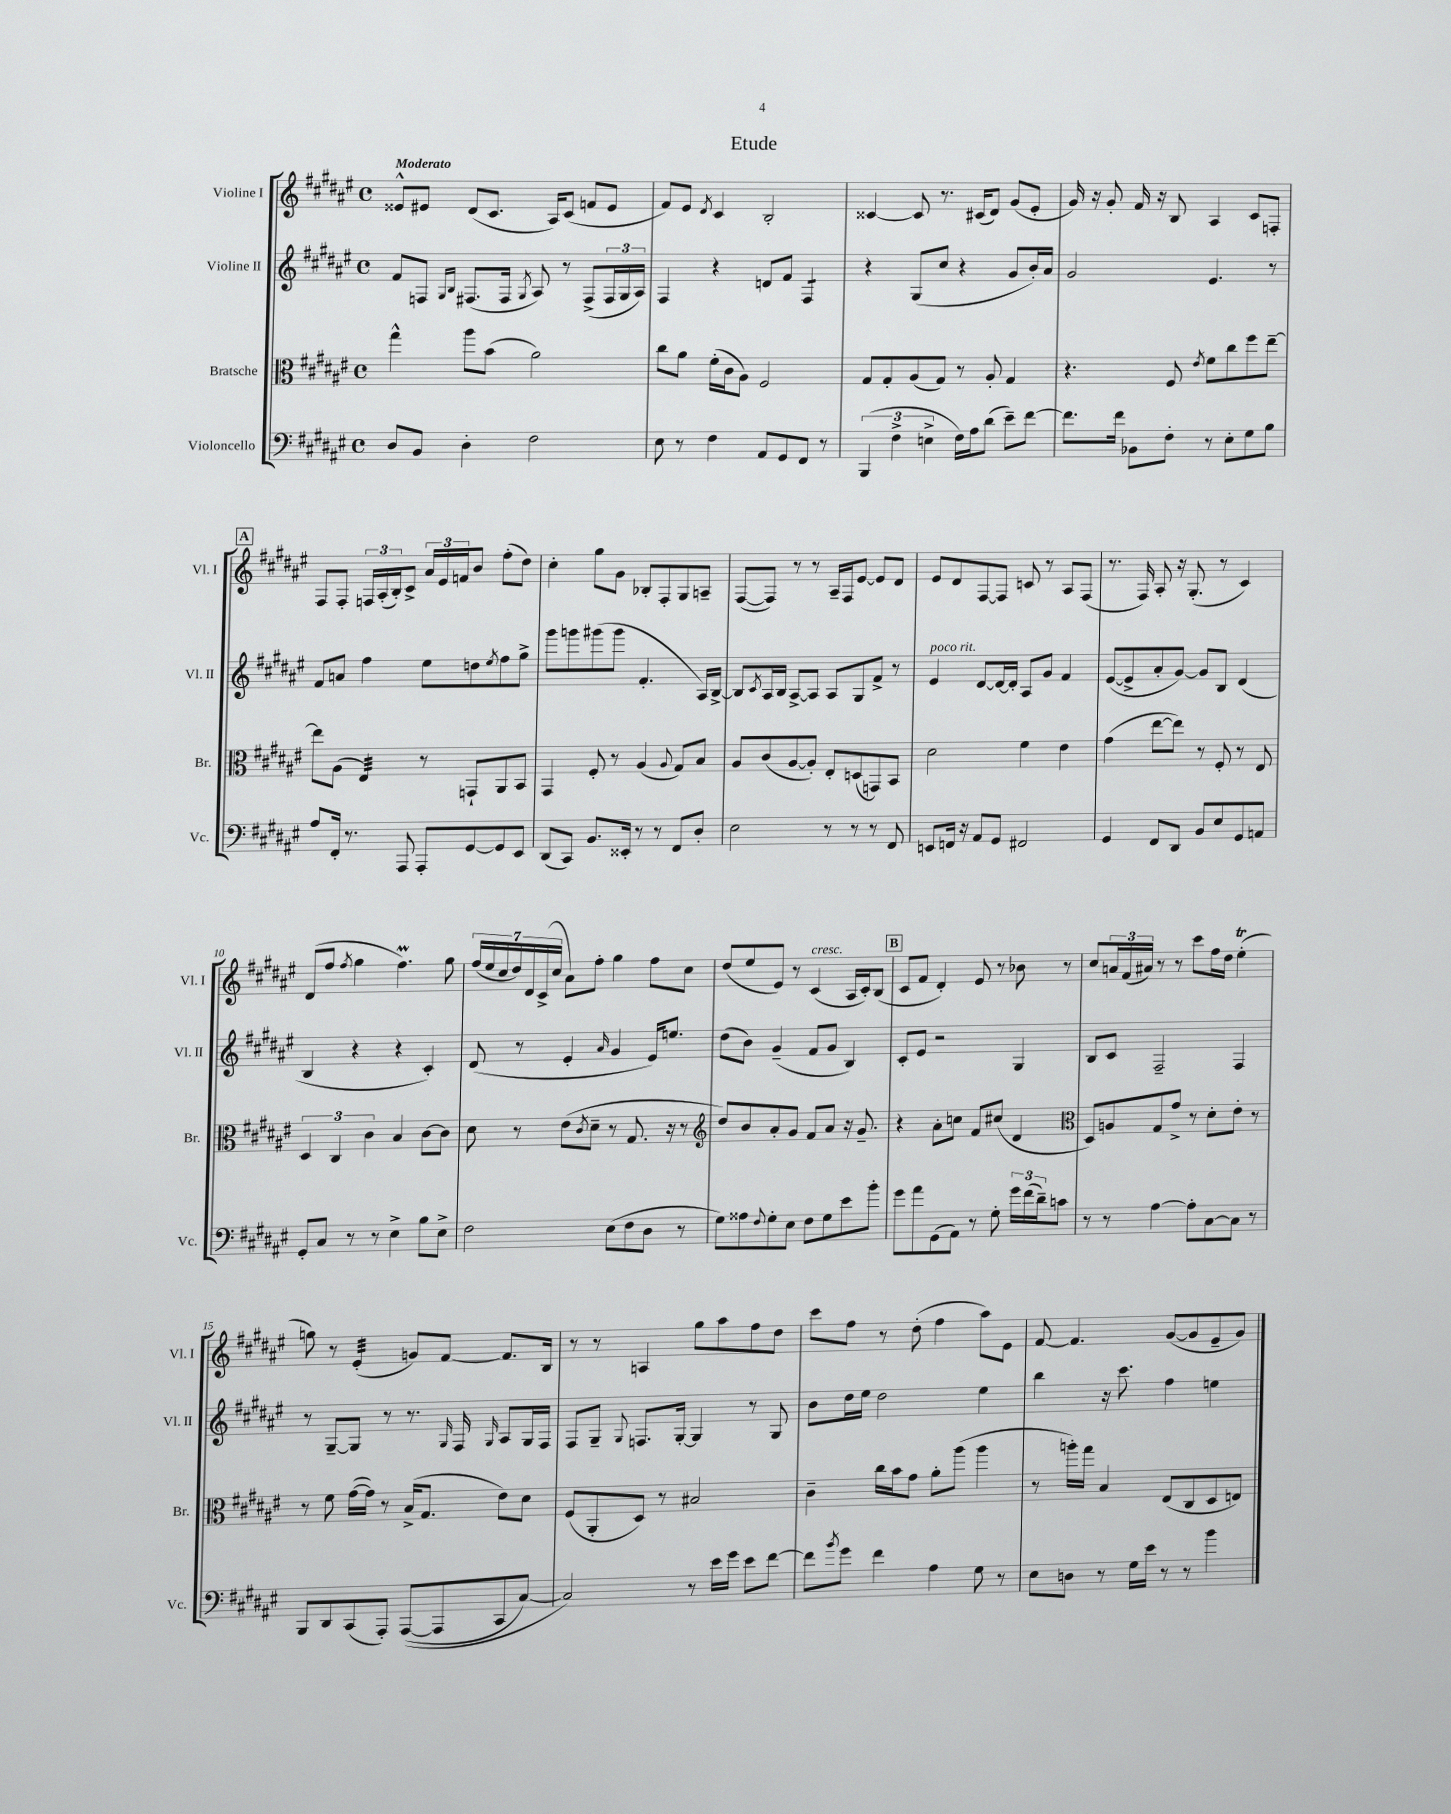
\header { title = "Etude" }
<<
\new StaffGroup <<
\new Staff = "s0" \with { instrumentName = "Violine I" shortInstrumentName = "Vl. I" } {
    \clef treble \key fis \major \defaultTimeSignature \time 4/4 \tempo "Moderato"
    eisis'8-^ eis'8 dis'8( cis'8. ais16) cis'8( f'8 eis'8 |
    fis'8) eis'8 \acciaccatura { dis'8 } cis'4 b2-. |
    cisis'4~ cisis'8 r8. cis'16( dis'8) gis'8( eis'8-. |
    gis'16) r16 gis'8-. fis'16 r16 b8 ais4 cis'8 f8-. |
    \mark \markup { \box "A" } fis8 fis8-. \tuplet 3/2 { f16 ais16-.( b16-.) } cis'8-> \tuplet 3/2 { ais'16 eis'16 f'16 } b'8 fis''8-.( dis''8) |
    cis''4-. gis''8 gis'8 bes8-. fis8-. gis8 a8-- |
    fis8~( fis8) r8 r8 ais16-- fis16 eis'8~ eis'8 dis'8 |
    eis'8 dis'8 fis8~ fis8 c'8 r8 ais8 fis8( |
    r8. fis16) ais8-. r16 gis8.-.( r8 cis'4) |
    dis'8( fis''8 \acciaccatura { fis''8 } gis''4 fis''4.\prall) gis''8 |
    \tuplet 7/4 { fis''16( eis''16 cis''16 dis''16) dis'16 cis'16->( cis''16 } ais'8) fis''8-. gis''4 fis''8 cis''8 |
    dis''8( eis''8 eis'8) r8 cis'4^\markup { \italic "cresc." }( ais16 cis'16-.) b8( |
    \mark \markup { \box "B" } cis'8 fis'8 dis'4-.) eis'8 r8 bes'8 r8 |
    cis''8 \tuplet 3/2 { a'16 fis'16( ais'16) } r8 r8 cis'''8 fis''16 dis''16 eis''4-.\trill( |
    g''8) r8 eis'4:32-.( g'8) fis'8~ fis'8. b16 |
    r8 r8 a4 gis''8 ais''8 fis''8 dis''8 |
    cis'''8 fis''8 r8 dis''8-.( fis''4 ais''8) eis'8 |
    fis'8~ fis'4. gis'8~( gis'8 eis'8-- gis'8) \bar "|." |
}
\new Staff = "s1" \with { instrumentName = "Violine II" shortInstrumentName = "Vl. II" } {
    \clef treble \key fis \major \defaultTimeSignature \time 4/4
    fis'8 f8 \grace { gis16 b16 } fis8.( fis16 \acciaccatura { gis8 } ais8) r8 fis8->( \tuplet 3/2 { fis16 gis16 ais16) } |
    fis4 r4 d'8 fis'8 fis4:8 |
    r4 gis8( cis''8 r4 gis'8 b'16-.) ais'16 |
    gis'2 eis'4. r8 |
    \mark \markup { \box "A" } fis'8 a'8 fis''4 eis''8 d''8 \acciaccatura { eis''8 } fis''8 gis''8-> |
    gis'''8 g'''8 gis'''8( gis'''8 fis'4.-. ais16) b16~-> |
    b8 \acciaccatura { cis'8 } ais16 b16 ais8~-> ais8 ais8 gis8 fis'8-> r8 |
    eis'4^\markup { \italic "poco rit." } dis'8~ dis'16~ dis'16-. ais8 gis'8 fis'4 |
    eis'8~( eis'8-> ais'8-. gis'8~) gis'8 b8 dis'4( |
    b4 r4 r4 cis'4-.) |
    dis'8( r8 eis'4-. \grace { ais'16 } gis'4 eis'16) e''8. |
    dis''8( b'8) gis'4--( fis'8 gis'8 b4) |
    \mark \markup { \box "B" } cis'8-. eis'8 r2 gis4 |
    b8 cis'8 fis2-- fis4 |
    r8 gis8~-- gis8 r8 r8. \grace { gis16 } fis16 \grace { gis16 } ais8 gis16 fis16 |
    fis8 gis8-- \appoggiatura { gis8 } f8. gis16~-. gis4 r8 gis8 |
    b'8 dis''16 eis''16 dis''2 eis''4 |
    b''4 r16 cis'''8. fis''4 e''4 \bar "|." |
}
\new Staff = "s2" \with { instrumentName = "Bratsche" shortInstrumentName = "Br." } {
    \clef alto \key fis \major \defaultTimeSignature \time 4/4
    gis''4-^ ais''8 b'8( ais'2) |
    cis''8 ais'8 fis'16-.( cis'16 ais8) fis2 |
    gis8 gis8-. ais8( gis8) r8 ais8-. gis4 |
    r4. fis8 \acciaccatura { eis'8 } fis'8 cis''8 fis''8 eis''8~-- |
    \mark \markup { \box "A" } eis''8 ais8( eis4:32) r8 g,8-! ais,8 b,8 |
    gis,4 fis8-. r8 ais4( \appoggiatura { ais8 } gis8) b8 |
    ais8 cis'8( ais8~ ais8-.) eis8-. d8( g,8) b,8 |
    dis'2 fis'4 eis'4 |
    gis'4( eis''8~ eis''8) r8 fis8-. r8 eis8 |
    \tuplet 3/2 { dis4 cis4 cis'4 } b4 cis'8~ cis'8 |
    dis'8 r8 eis'8( \acciaccatura { cis'8 } dis'8-- r8 gis8. r16 r8 |
    \clef treble dis''8) b'8 ais'8-. gis'8 fis'8 ais'8 r16 gis'8.-- |
    \mark \markup { \box "B" } r4 ais'8-. c''8 fis'8 cis''8( dis'4 |
    \clef alto dis8) a8 gis8 gis'8-> r8 dis'8-. eis'8-. r8 |
    r8 fis'8 gis'16~( gis'16) r8 b16->( gis8. eis'8) dis'8 |
    fis8( ais,8-. dis8) r8 bis2 |
    cis'4-- cis''16 b'16 gis'8 ais'8-. ais''8( ais''4 |
    r8 a''16-.) gis''16 b4 eis8( cis8 dis8 e8) \bar "|." |
}
\new Staff = "s3" \with { instrumentName = "Violoncello" shortInstrumentName = "Vc." } {
    \clef bass \key fis \major \defaultTimeSignature \time 4/4
    dis8 b,8 dis4-. fis2 |
    eis8 r8 fis4 ais,8 gis,8 fis,8 r8 |
    \tuplet 3/2 { b,,4( fis4-> e4-> } fis16) ais16 dis'8( eis'8--) fis'8~ |
    fis'8. fis'16 bes,8 fis8-. r8 eis8-. gis8 b8 |
    \mark \markup { \box "A" } ais8 fis,16-. r8. ais,,8 ais,,8-. gis,8~ gis,8 eis,8 |
    dis,8( cis,8) b,8. eisis,16-. r8 r8 fis,8 dis8-. |
    eis2 r8 r8 r8 fis,8 |
    e,8 f,16 r16 ais,8 gis,8 fis,2 |
    gis,4 fis,8 dis,8 b,8 eis8 gis,8 a,8 |
    gis,8-. cis8 r8 r8 eis4-> b8 eis8-> |
    fis2 eis8( fis8 dis8 r8 |
    gis8) aisis8 \appoggiatura { fis8 } gis8-. eis8 fis8 gis8 eis'8 b'8-. |
    \mark \markup { \box "B" } gis'8 ais'8 gis,8( ais,8) r8 gis8-. \tuplet 3/2 { gis'16 fis'16( dis'16--) } c'8 |
    r8 r8 ais4~ ais8-. cis8~ cis8 r8 |
    b,,8 dis,8 cis,8( ais,,8-.) ais,,8~(\( ais,,8 cis,8 cis8~) |
    cis2\) r8 eis'16 gis'16 eis'8 fis'8~ |
    fis'8 \acciaccatura { b'8 } gis'8 fis'4 ais4 gis8 r8 |
    eis8 d8 r8 gis16 eis'16 r8 r8 b'4 \bar "|." |
}
>>
>>
